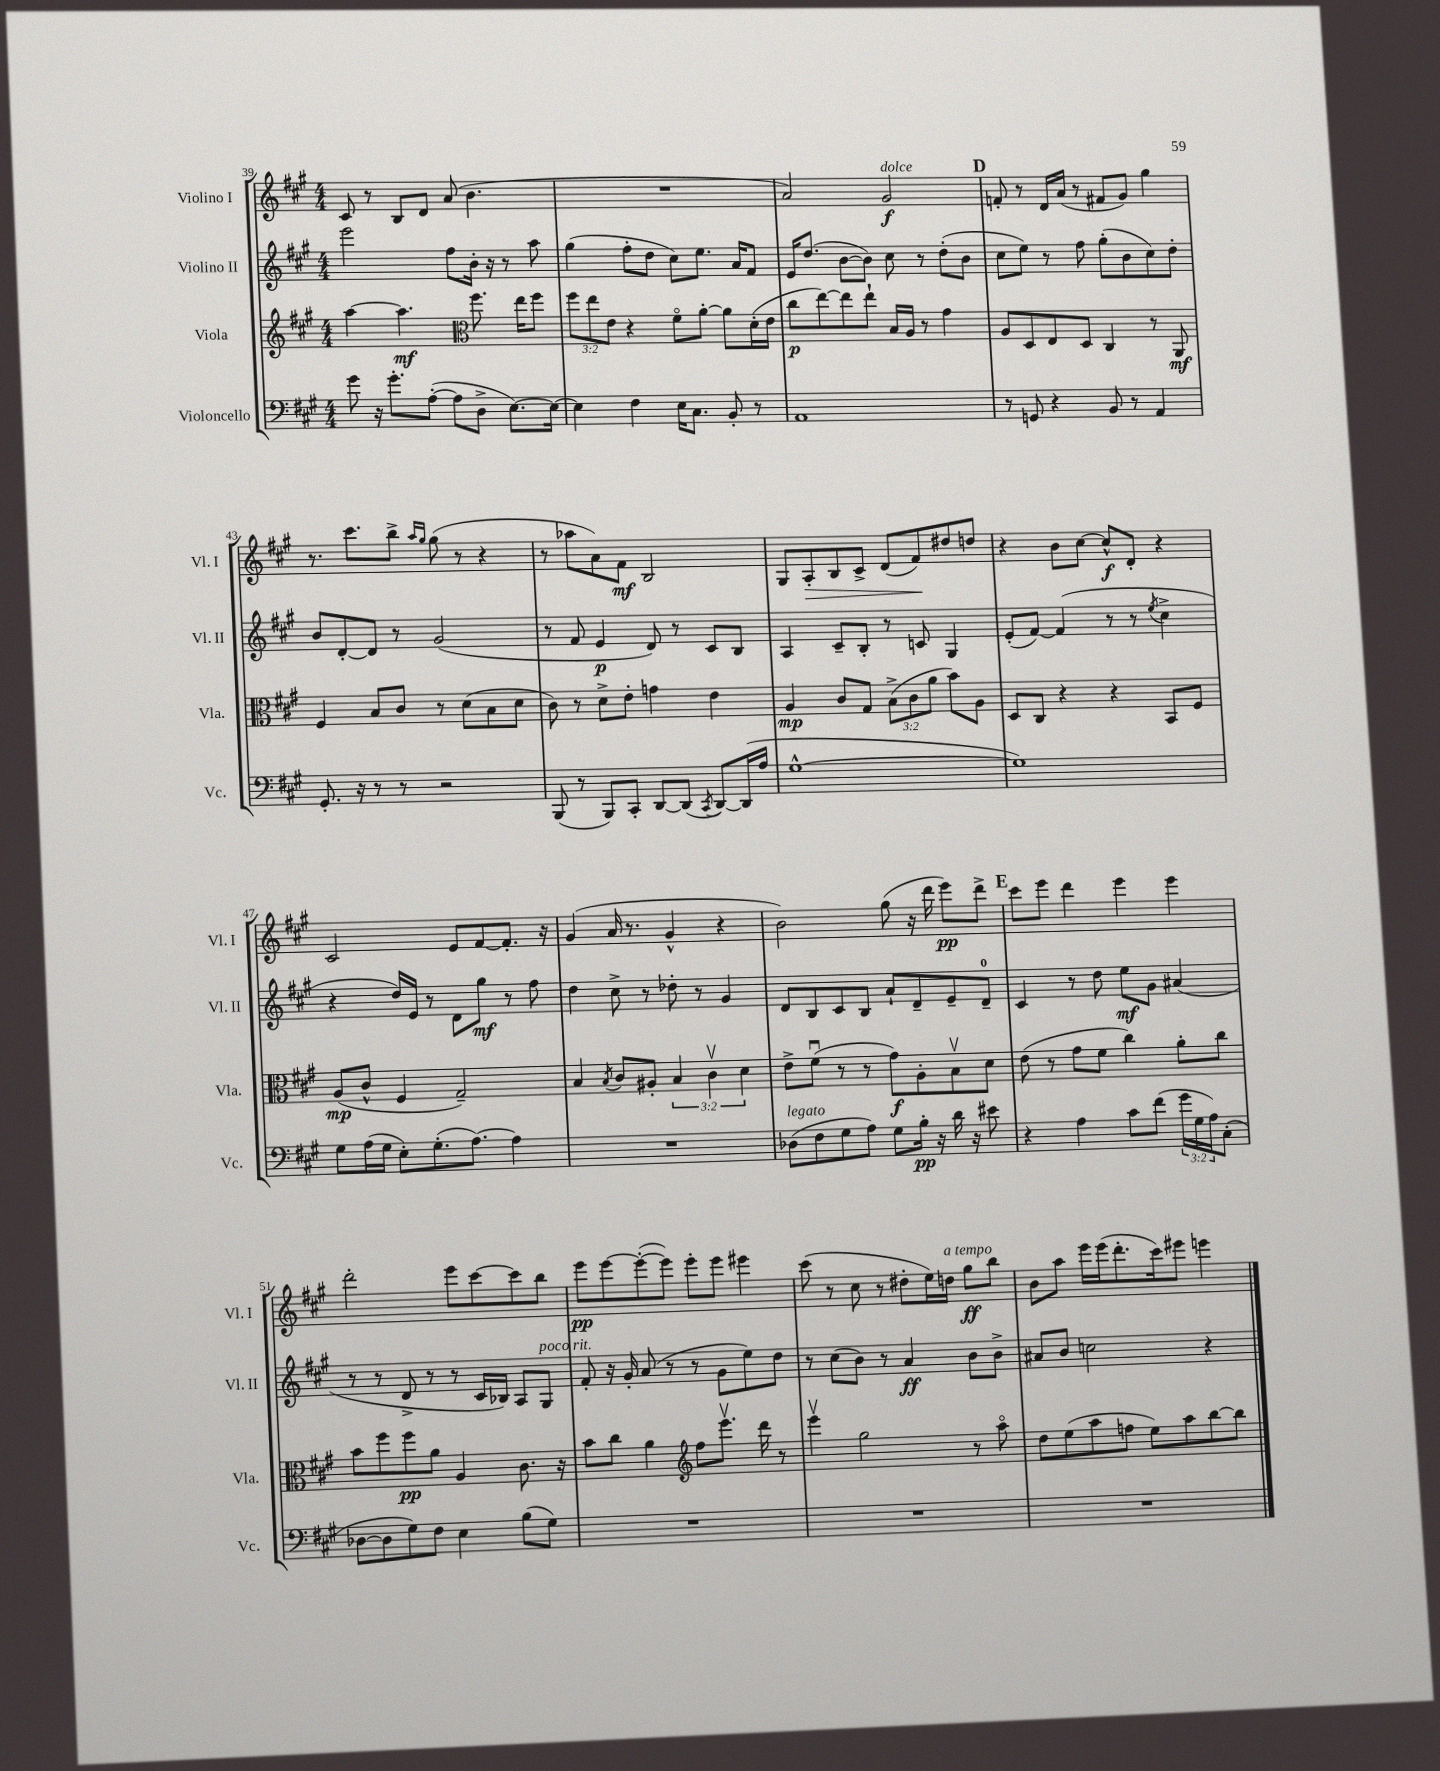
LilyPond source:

<<
\new StaffGroup <<
\new Staff = "s0" \with { instrumentName = "Violino I" shortInstrumentName = "Vl. I" } {
    \clef treble \key a \major \numericTimeSignature \time 4/4
    cis'8 r8 b8 d'8 a'8( b'4. |
    R1 |
    a'2) gis'2\f^\markup { \italic "dolce" } |
    \mark \markup { \bold "D" } f'8-. r8 d'16 a'16( r8 fis'8 gis'8) gis''4 |
    r8. cis'''8. b''8-> \grace { a''16 gis''16 } gis''8( r8 r4 |
    r8 aes''8 a'8) fis'8\mf b2 |
    gis8 a8-.\> b8 cis'8-> d'8( fis'8\!) dis''8 d''8 |
    r4 b'8 cis''8~ cis''8-^\f d'8-. r4 |
    cis'2 e'8 fis'8~ fis'8.-. r16 |
    gis'4( a'16 r8. gis'4-^ r4 |
    b'2) gis''8( r16 d'''16 e'''8\pp) d'''8-> |
    \mark \markup { \bold "E" } cis'''8 e'''8 d'''4 e'''4 e'''4 |
    d'''2-. e'''8 cis'''8~ cis'''8 b''8 |
    e'''8\pp e'''8~ e'''8~-.( e'''8) e'''8-. e'''8 eis'''4 |
    cis'''8( r8 cis''8 r8 dis''8-. e''16) d''16^\markup { \italic "a tempo" } gis''8\ff b''8 |
    b'8 a''8 e'''16 e'''16( d'''8.-. cis'''16) eis'''8 e'''4 \bar "|." |
}
\new Staff = "s1" \with { instrumentName = "Violino II" shortInstrumentName = "Vl. II" } {
    \clef treble \key a \major \numericTimeSignature \time 4/4
    e'''2 fis''8 b'16-. r16 r8 a''8 |
    gis''4( fis''8-. d''8 cis''8) e''8. a'16 fis'8 |
    e'16 d''8.( b'8~ b'8) cis''8 r8 d''8-.( b'8 |
    \mark \markup { \bold "D" } cis''8 e''8) r8 fis''8 gis''8-.( b'8 cis''8) d''8-. |
    b'8 d'8~-. d'8 r8 gis'2( |
    r8 fis'8 e'4\p d'8) r8 cis'8 b8 |
    a4 cis'8-- b8-. r8 c'8 gis4 |
    e'8-.( fis'8~) fis'4( r8 r8 \acciaccatura { e''8 } cis''4-> |
    r4 d''16) e'16 r8 d'8 gis''8\mf r8 fis''8 |
    d''4 cis''8-> r8 des''8-. r8 gis'4 |
    d'8 b8 cis'8 b8 a'8-! d'8-- e'8-- d'8-0-- |
    \mark \markup { \bold "E" } cis'4 r8 d''8 e''8\mf gis'8 ais'4( |
    r8 r8 d'8-> r8 r8 cis'16 bes16) a8 gis8^\markup { \italic "poco rit." } |
    fis'8-. r16 gis'16-. a'8( r8 r8 gis'8 e''8) d''8 |
    r8 cis''8( b'8) r8 a'4\ff b'8 b'8-> |
    ais'8 b'8 c''2 r4 \bar "|." |
}
\new Staff = "s2" \with { instrumentName = "Viola" shortInstrumentName = "Vla." } {
    \clef treble \key a \major \numericTimeSignature \time 4/4 \override Staff.TupletNumber.text = #tuplet-number::calc-fraction-text
    a''4~ a''4.\mf \clef alto fis''8. e''16 fis''8 |
    \tuplet 3/2 { fis''8 e''8 e'8 } r4 fis'8\flageolet a'8~-. a'8 d'16-.( e'16 |
    cis''8\p e''8~) e''8 e''8-! b16 a16 r8 gis'4 |
    \mark \markup { \bold "D" } a8 d8 e8 d8 cis4 r8 a,8\mf |
    fis4 b8 cis'8 r8 d'8( b8 d'8 |
    cis'8) r8 d'8-> e'8-. g'4 e'4 |
    a4\mp cis'8 gis8 \tuplet 3/2 { b8->( cis'8 a'8 } b'8) a8 |
    d8 cis8 r4 r4 b,8 fis8 |
    a8\mp( cis'8-^ fis4 gis2--) |
    b4 \acciaccatura { b8 } cis'8 ais8-. \tuplet 3/2 { b4 cis'4\upbow d'4 } |
    e'8-> fis'8\downbow( r8 r8 gis'8\f) a8-. b8\upbow d'8 |
    \mark \markup { \bold "E" } e'8( r8 gis'8 fis'8 cis''4) a'8-. cis''8 |
    b'8 fis''8 fis''8\pp a'8 a4 cis'8. r16 |
    b'8 cis''8 a'4 \clef treble fis''8 e'''8.\upbow d'''16 r8 |
    e'''4\upbow gis''2 r8 a''8\flageolet |
    d''8 e''8( a''8 f''8 e''8) a''8 b''8~ b''8 \bar "|." |
}
\new Staff = "s3" \with { instrumentName = "Violoncello" shortInstrumentName = "Vc." } {
    \clef bass \key a \major \numericTimeSignature \time 4/4 \override Staff.TupletNumber.text = #tuplet-number::calc-fraction-text
    gis'8 r16 gis'8.-. a8~-.( a8 d8-> e8.~) e16~ |
    e4 fis4 e16 cis8. b,8-. r8 |
    a,1 |
    \mark \markup { \bold "D" } r8 g,8 r4 b,8 r8 a,4 |
    gis,8.-. r16 r8 r8 r2 |
    b,,8( r8 b,,8) cis,8-. d,8~ d,8( \acciaccatura { cis,8 } d,8~) d,16( a16 |
    gis1~-^ |
    gis1) |
    gis8 a16( gis16 e8-.) gis8.-.( a8.~) a4 |
    R1 |
    des8^\markup { \italic "legato" }( fis8 gis8 a8) gis8 b16-.\pp r16 d'16 r16 eis'8 |
    \mark \markup { \bold "E" } r4 a4 cis'8 fis'8( \tuplet 3/2 { gis'16 gis16 a16) } cis8-.( |
    des8~ des8 gis8) fis8 e4 b8( gis8) |
    R1 |
    R1 |
    R1 \bar "|." |
}
>>
>>
\layout { \context { \Score currentBarNumber = #39 } }
